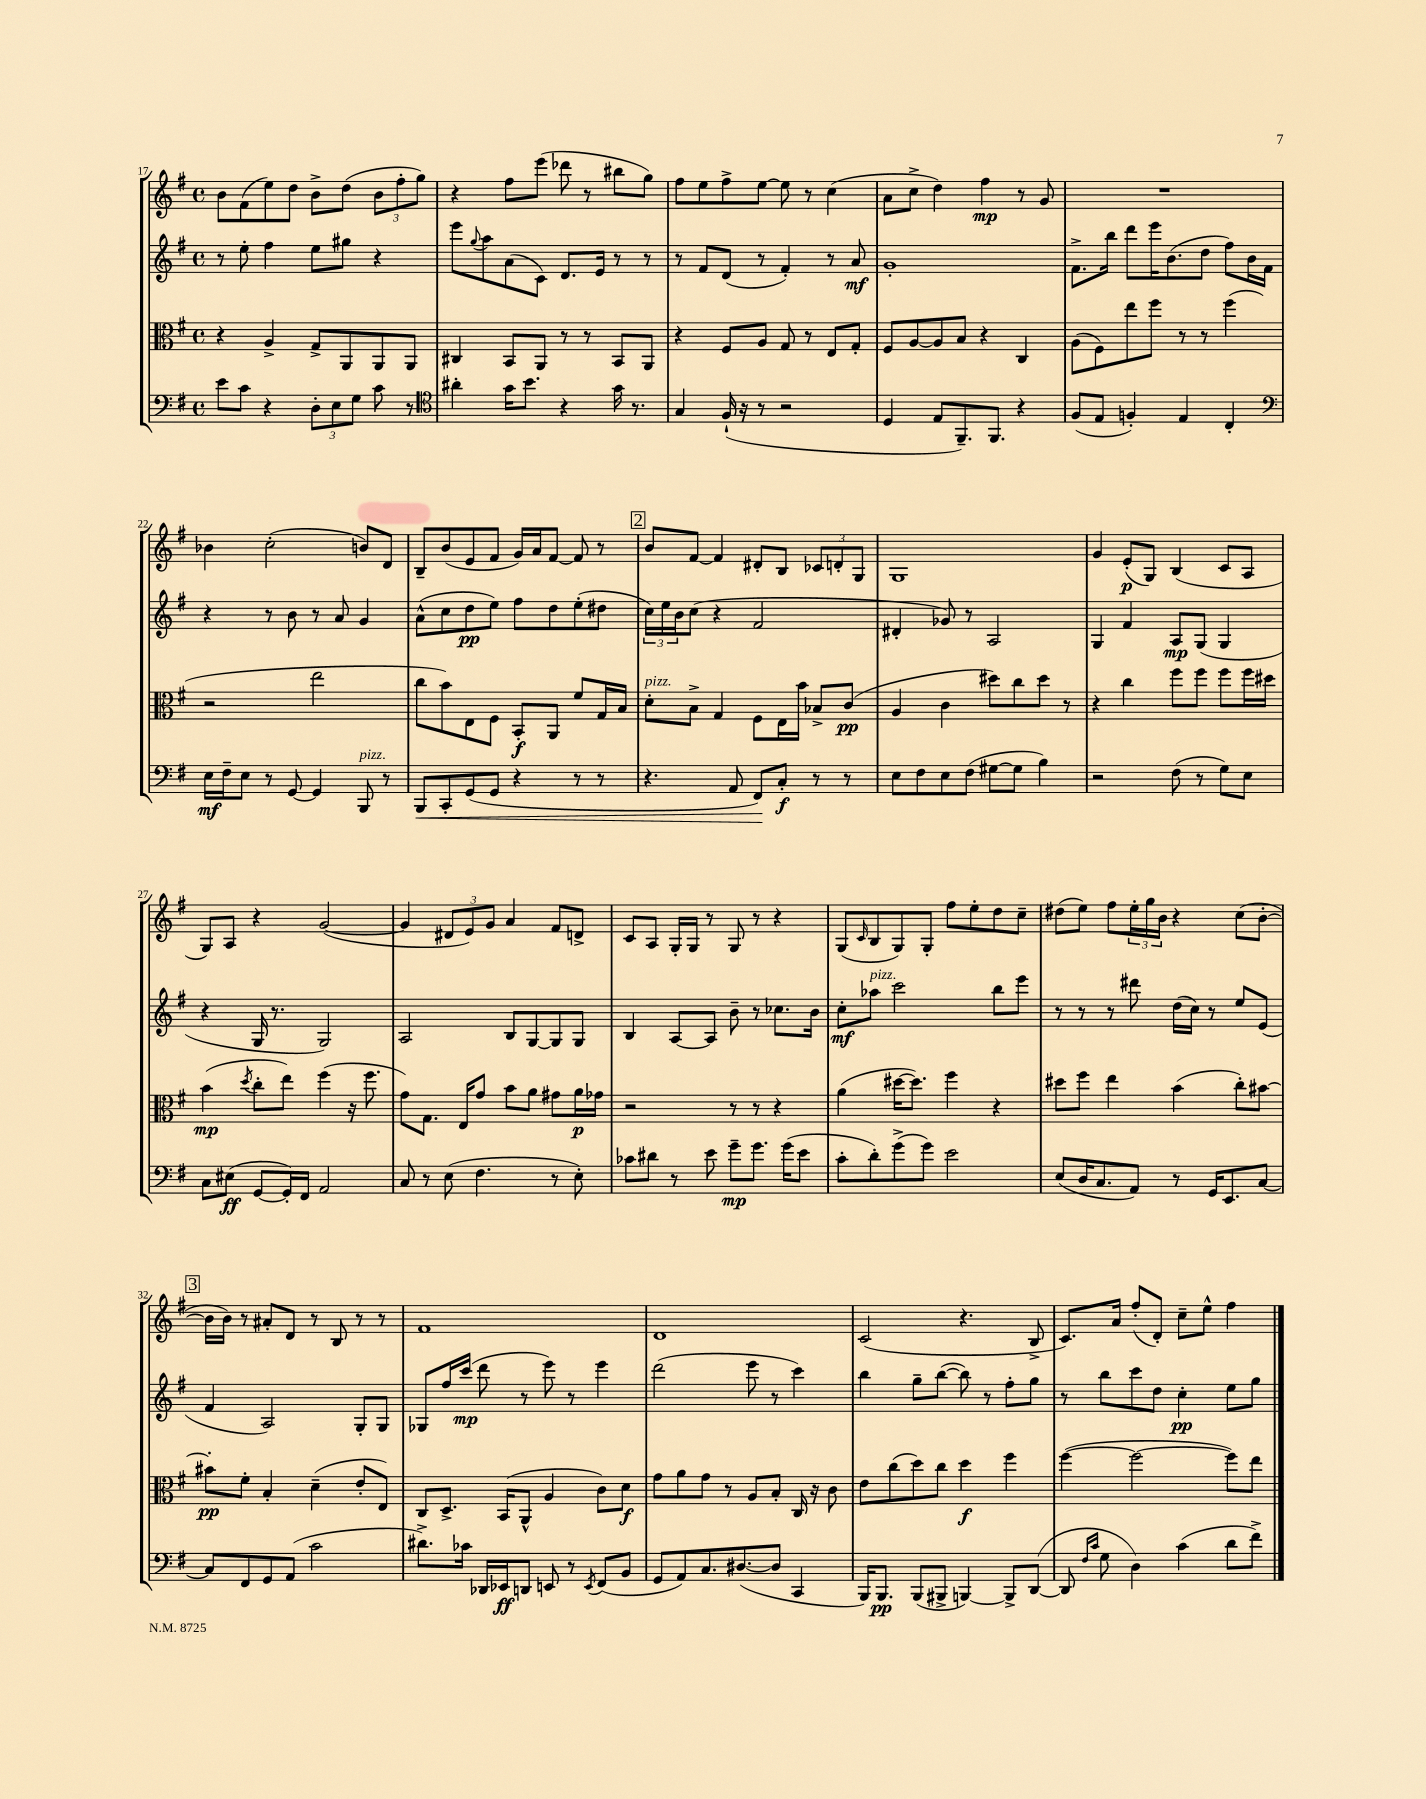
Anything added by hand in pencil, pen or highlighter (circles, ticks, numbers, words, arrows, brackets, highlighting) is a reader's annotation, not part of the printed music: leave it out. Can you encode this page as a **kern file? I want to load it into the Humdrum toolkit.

**kern	**dynam	**kern	**dynam	**kern	**dynam	**kern	**dynam
*part4	*part4	*part3	*part3	*part2	*part2	*part1	*part1
*staff4	*staff4	*staff3	*staff3	*staff2	*staff2	*staff1	*staff1
*clefF4	*	*clefC3	*	*clefG2	*	*clefG2	*
*k[f#]	*	*k[f#]	*	*k[f#]	*	*k[f#]	*
*M4/4	*	*M4/4	*	*M4/4	*	*M4/4	*
*met(c)	*	*met(c)	*	*met(c)	*	*met(c)	*
=17	=17	=17	=17	=17	=17	=17	=17
8e\L	.	4r	.	8r	.	8b\L	.
8c\J	.	.	.	8ee'\	.	(8f#\	.
4r	.	4A^/	.	4ff#\	.	8ee\)	.
.	.	.	.	.	.	8dd\J	.
12D'\L	.	8G^/L	.	8ee\L	.	8b^\L	.
12E\	.	.	.	.	.	.	.
.	.	8AA/	.	8gg#X\J	.	(8dd\J	.
12G\J	.	.	.	.	.	.	.
8c\	.	8AA/	.	4r	.	12b\L	.
.	.	.	.	.	.	12ff#'\	.
8r	.	8AA/J	.	.	.	.	.
.	.	.	.	.	.	12gg\J)	.
=18	=18	=18	=18	=18	=18	=18	=18
*clefC4	*	*	*	*	*	*	*
4a#X'\	.	4C#X/	.	8eee\L	.	4r	.
.	.	.	.	8qqgg/	.	.	.
.	.	.	.	8aa\	.	.	.
16g\KL	.	8BB/L	.	(8a\	.	8ff#\L	.
8.b\J	.	.	.	.	.	.	.
.	.	8AA/J	.	8c\J)	.	(8eee\J	.
4r	.	8r	.	8.d/L	.	8ddd-X\	.
.	.	8r	.	.	.	8r	.
.	.	.	.	16e/Jk	.	.	.
16g\	.	8BB/L	.	8r	.	8bb#X\L	.
8.r	.	.	.	.	.	.	.
.	.	8AA/J	.	8r	.	8gg\J)	.
=19	=19	=19	=19	=19	=19	=19	=19
4G/	.	4r	.	8r	.	8ff#\L	.
.	.	.	.	8f#/L	.	8ee\	.
(16F#`/	.	8F#/L	.	(8d/J	.	8ff#^\	.
16r	.	.	.	.	.	.	.
8r	.	8A/J	.	8r	.	[8ee\J	.
2r	.	8G/	.	4f#'/)	.	8ee\]	.
.	.	8r	.	.	.	8r	.
.	.	8E/L	.	8r	.	(4cc\	.
.	.	8G'/J	.	8a/	mf	.	.
=20	=20	=20	=20	=20	=20	=20	=20
4D/	.	8F#/L	.	1g'	.	8a\L	.
.	.	[8A/	.	.	.	8cc^\J	.
8E/L	.	8A/]	.	.	.	4dd\)	.
8.FF#~/)	.	8B/J	.	.	.	.	.
.	.	4r	.	.	.	4ff#\	mp
8.FF#/J	.	.	.	.	.	.	.
4r	.	4C/	.	.	.	8r	.
.	.	.	.	.	.	8g/	.
=21	=21	=21	=21	=21	=21	=21	=21
(8F#/L	.	(8A\L	.	8.f#^\L	.	1r	.
8E/J	.	8F#\)	.	.	.	.	.
.	.	.	.	16bb\Jk	.	.	.
4Fn'/)	.	8ee\	.	8ddd\L	.	.	.
.	.	8ff#\J	.	16eee\K	.	.	.
.	.	.	.	(8.b\	.	.	.
4E/	.	8r	.	.	.	.	.
.	.	8r	.	8dd\J	.	.	.
4C'/	.	(4ff#\	.	8ff#\L)	.	.	.
.	.	.	.	16b\L	.	.	.
.	.	.	.	16f#\JJ	.	.	.
!!LO:LB:g=z
=22	=22	=22	=22	=22	=22	=22	=22
*clefF4	*	*	*	*	*	*	*
16E\LL	mf	2r	.	4r	.	4b-X\	.
16F#~\J	.	.	.	.	.	.	.
8E\J	.	.	.	.	.	.	.
8r	.	.	.	8r	.	(2cc'\	.
[8GG/	.	.	.	8b\	.	.	.
4GG/]	.	2ee\	.	8r	.	.	.
.	.	.	.	8a/	.	.	.
!LO:TX:a:i:t=pizz.	!	!	!	!	!	!	!
8BBB/	.	.	.	4g/	.	8bn/L)	.
8r	.	.	.	.	.	8d/J	.
=23	=23	=23	=23	=23	=23	=23	=23
!	!LO:HP:b	!	!	!	!	!	!
8BBB/L	<	8cc\L	.	(8a^^\L	.	8B~/L	.
8CC'/	.	8b\)	.	8cc\	.	(8b/	.
(8GG/	.	8E\	.	8dd\	pp	8e/	.
8GG/J	.	8F#\J	.	8ee\J)	.	8f#/J	.
4r	.	8BB'/L	f	8ff#\L	.	16g/LL)	.
.	.	.	.	.	.	16a/J	.
.	.	8AA/J	.	8dd\	.	[8f#/J	.
8r	.	8f#/L	.	(8ee'\	.	8f#/]	.
8r	.	16G/L	.	8dd#X\J	.	8r	.
.	.	16B/JJ	.	.	.	.	.
!!LO:REH:place=s1:t=2
=24	=24	=24	=24	=24	=24	=24	=24
!	!	!LO:TX:a:i:t=pizz.	!	!	!	!	!
4.r	.	8d'\L	.	24cc\LL)	.	8b/L	.
.	.	.	.	24ee\	.	.	.
.	.	.	.	24b\J	.	.	.
.	.	8B^\J	.	(8cc\J	.	[8f#/J	.
.	.	4G/	.	4r	.	4f#/]	.
8AA/	.	.	.	.	.	.	.
8FF#/L)	.	8F#\L	.	2f#/	.	8d#X'/L	.
8C'/J	[ f	16E\L	.	.	.	8B/J	.
.	.	16b\JJ	.	.	.	.	.
8r	.	8B-X^/L	.	.	.	12c-X/L	.
.	.	.	.	.	.	12dn'/	.
8r	.	(8c/J	pp	.	.	.	.
.	.	.	.	.	.	12G/J	.
=25	=25	=25	=25	=25	=25	=25	=25
8E\L	.	4A/	.	4d#X'/	.	1G	.
8F#\	.	.	.	.	.	.	.
8E\	.	4c\	.	8g-X/)	.	.	.
(8F#\J	.	.	.	8r	.	.	.
[8G#X\L	.	8dd#X\L)	.	2A/	.	.	.
8G#\J]	.	8cc\	.	.	.	.	.
4B\)	.	8dd#\J	.	.	.	.	.
.	.	8r	.	.	.	.	.
=26	=26	=26	=26	=26	=26	=26	=26
2r	.	4r	.	4G/	.	4g/	.
.	.	4cc\	.	4f#/	.	(8e'/L	p
.	.	.	.	.	.	8G/J)	.
(8F#\	.	8ff#\L	.	8A/L	mp	(4B/	.
8r	.	8ff#\J	.	(8G/J	.	.	.
8G\L)	.	8ff#\L	.	4G/	.	8c/L	.
8E\J	.	16ff#\L	.	.	.	8A/J	.
.	.	16dd#X\JJ	.	.	.	.	.
!!LO:LB:g=z
=27	=27	=27	=27	=27	=27	=27	=27
8C\L	.	(4b\	mp	4r	.	8G/L)	.
(8E#X\J	ff	.	.	.	.	8A/J	.
.	.	8qdd/	.	.	.	.	.
[8GG/L	.	8cc'\L	.	16G/	.	4r	.
.	.	.	.	8.r	.	.	.
16GG'/L])	.	8ee\J)	.	.	.	.	.
16FF#/JJ	.	.	.	.	.	.	.
2AA/	.	(4ff#\	.	2G/)	.	([2g/	.
.	.	16r	.	.	.	.	.
.	.	8.ff#\	.	.	.	.	.
=28	=28	=28	=28	=28	=28	=28	=28
8C/	.	8g\L)	.	2A/	.	4g/]	.
8r	.	8.G\J	.	.	.	.	.
(8E\	.	.	.	.	.	12d#X/L	.
.	.	16E/KL	.	.	.	.	.
.	.	.	.	.	.	12e/)	.
4.F#\	.	8g/J	.	.	.	.	.
.	.	.	.	.	.	12g/J	.
.	.	8b\L	.	8B/L	.	4a/	.
.	.	8a\J	.	[8G/	.	.	.
8r	.	8g#X\L	.	8G/]	.	8f#/L	.
8E'\)	.	16a\L	p	8G/J	.	8dn^/J	.
.	.	16g-X\JJ	.	.	.	.	.
=29	=29	=29	=29	=29	=29	=29	=29
8c-X\L	.	2r	.	4B/	.	8c/L	.
8d#X\J	.	.	.	.	.	8A/J	.
8r	.	.	.	[8A/L	.	16G'/LL	.
.	.	.	.	.	.	16G/JJ	.
8e\	.	.	.	8A/J]	.	8r	.
8g~\L	mp	8r	.	8b~\	.	8G/	.
8.g\J	.	8r	.	8r	.	8r	.
.	.	4r	.	8.cc-X\L	.	4r	.
(16g\KL	.	.	.	.	.	.	.
8e\J	.	.	.	.	.	.	.
.	.	.	.	16b\Jk	.	.	.
=30	=30	=30	=30	=30	=30	=30	=30
8c'\L	.	(4a\	.	8cc'\L	mf	(8G/L	.
.	.	.	.	.	.	16qqc/	.
!	!	!	!	!LO:TX:a:i:t=pizz.	!	!	!
8d'\)	.	.	.	8aa-X\J	.	8B/	.
(8g^\	.	[16dd#X\KL	.	2ccc\	.	8G/)	.
.	.	8.dd#\J])	.	.	.	.	.
8g\J)	.	.	.	.	.	8G'/J	.
2e\	.	4ff#\	.	.	.	8ff#\L	.
.	.	.	.	.	.	8ee'\	.
.	.	4r	.	8bb\L	.	8dd\	.
.	.	.	.	8eee\J	.	8cc~\J	.
=31	=31	=31	=31	=31	=31	=31	=31
(8E/L	.	8dd#X\L	.	8r	.	(8dd#X\L	.
16D/K	.	8ff#\J	.	8r	.	8ee\J)	.
8.C/	.	.	.	.	.	.	.
.	.	4ee\	.	8r	.	8ff#\L	.
8AA/J)	.	.	.	8ddd#X\	.	24ee'\L	.
.	.	.	.	.	.	24gg\	.
.	.	.	.	.	.	24b\JJ	.
8r	.	(4b\	.	(16dd\LL	.	4r	.
.	.	.	.	16cc\JJ)	.	.	.
16GG/KL	.	.	.	8r	.	.	.
8.EE/	.	.	.	.	.	.	.
.	.	8cc'\L)	.	8ee/L	.	(8cc\L	.
[8C/J	.	[8b#X\J	.	(8e/J	.	[8b'\J	.
!!LO:LB:g=z
!!LO:REH:place=s1:t=3
=32	=32	=32	=32	=32	=32	=32	=32
8C/L]	.	8b#X'\L]	pp	4f#/	.	16b\LL]	.
.	.	.	.	.	.	16b\JJ)	.
8FF#/	.	8f#'\J	.	.	.	8r	.
8GG/	.	4B'/	.	2A/)	.	8a#X'/L	.
(8AA/J	.	.	.	.	.	8d/J	.
2c\	.	(4d~\	.	.	.	8r	.
.	.	.	.	.	.	8B/	.
.	.	8e'/L	.	8G'/L	.	8r	.
.	.	8E/J)	.	8G/J	.	8r	.
=33	=33	=33	=33	=33	=33	=33	=33
8.d#X^\L)	.	8C/L	.	8G-X/L	.	1f#	.
.	.	8.D^/J	.	16ff#/L	.	.	.
16c-X\Jk	.	.	.	(16ccc/JJ	mp	.	.
16DD-X/LL	.	.	.	8ddd\	.	.	.
16EE-X/J	ff	(16BB/KL	.	.	.	.	.
8DDn/J	.	8AA^^/J	.	8r	.	.	.
8EEn/	.	4A/	.	8eee\)	.	.	.
8r	.	.	.	8r	.	.	.
8qEE/	.	.	.	.	.	.	.
(8FF#/L	.	8c\L)	.	4eee\	.	.	.
8BB/J	.	8d\J	f	.	.	.	.
=34	=34	=34	=34	=34	=34	=34	=34
8GG/L	.	8g\L	.	(2ddd\	.	1d	.
8AA/)	.	8a\	.	.	.	.	.
8.C/	.	8g\J	.	.	.	.	.
.	.	8r	.	.	.	.	.
([8.D#X/	.	.	.	.	.	.	.
.	.	8A/L	.	8eee\	.	.	.
8D#/J]	.	8B'/J	.	8r	.	.	.
4CC/	.	16C/	.	4ccc\)	.	.	.
.	.	16r	.	.	.	.	.
.	.	8c\	.	.	.	.	.
=35	=35	=35	=35	=35	=35	=35	=35
16BBB/KL)	.	8e\L	.	4bb\	.	(2c/	.
8.BBB/J	pp	.	.	.	.	.	.
.	.	(8cc\	.	.	.	.	.
(8BBB/L	.	8dd\)	.	8gg~\L	.	.	.
8BBB#X^/J	.	8cc\J	.	([8bb\J	.	.	.
[4BBBn/)	.	4dd\	f	8bb\])	.	4.r	.
.	.	.	.	8r	.	.	.
8BBB^/L]	.	4ff#\	.	8ff#'\L	.	.	.
([8DD/J	.	.	.	8gg\J	.	8B^/	.
=36	=36	=36	=36	=36	=36	=36	=36
8DD/]	.	([4ff#\	.	8r	.	8.c/L)	.
16qqF#/LL	.	.	.	.	.	.	.
16qqc/JJ	.	.	.	.	.	.	.
8G\	.	.	.	8bb\L	.	.	.
.	.	.	.	.	.	16a/Jk	.
4D\)	.	2ff#\_	.	8ccc\	.	(8ff#'/L	.
.	.	.	.	8dd\J	.	8d'/J)	.
(4c\	.	.	.	4cc'\	pp	8cc~\L	.
.	.	.	.	.	.	8ee^^\J	.
8d\L	.	8ff#\L])	.	8ee\L	.	4ff#\	.
8f#^\J)	.	8ee\J	.	8gg\J	.	.	.
==	==	==	==	==	==	==	==
*-	*-	*-	*-	*-	*-	*-	*-
